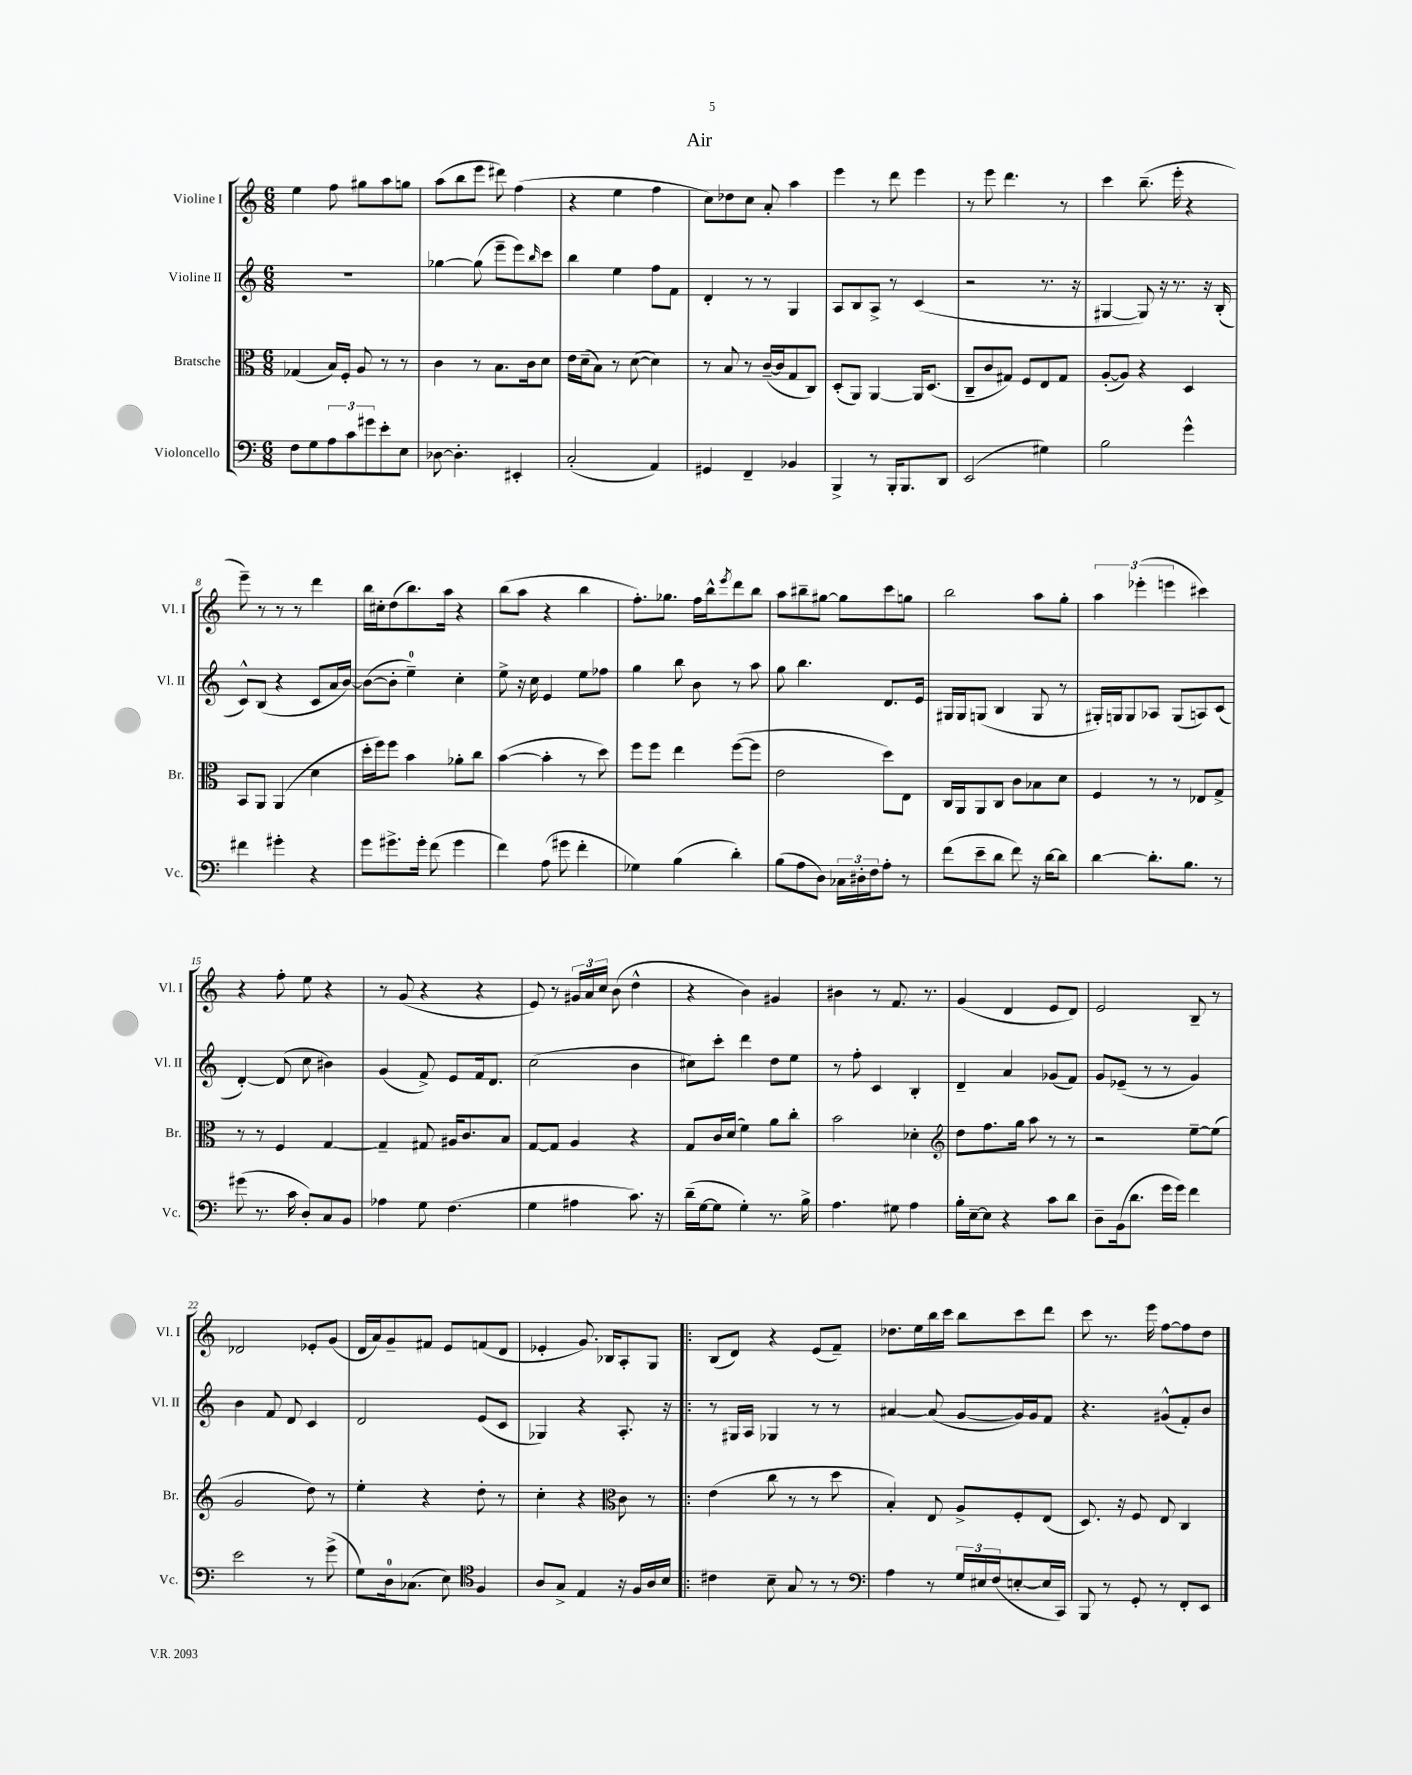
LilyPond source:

\header { title = "Air" }
<<
\new StaffGroup <<
\new Staff = "s0" \with { instrumentName = "Violine I" shortInstrumentName = "Vl. I" } {
    \clef treble \key c \major \numericTimeSignature \time 6/8
    e''4 f''8 gis''8 a''8 g''8 |
    a''8( b''8 e'''8 dis'''8) f''4( |
    r4 e''4 f''4 |
    c''8) des''8 c''8 a'8-. a''4 |
    e'''4 r8 d'''8 e'''4 |
    r8 e'''8 d'''4. r8 |
    c'''4 b''8.--( e'''16-. r4 |
    e'''8--) r8 r8 r8 d'''4 |
    b''16 cis''16-. d''8( b''8.) a''16 r4 |
    b''8( a''8 r4 b''4 |
    f''8.-.) ges''8. f''16 b''16-^ \acciaccatura { e'''8 } d'''8 b''8 |
    a''8 bis''8-- gis''8~ gis''8 c'''8 g''8 |
    b''2 a''8 g''8-. |
    \tuplet 3/2 { a''4 ees'''4-.( e'''4 } cis'''4) |
    r4 f''8-. e''8 r4 |
    r8 g'8( r4 r4 |
    e'8) r8 \tuplet 3/2 { gis'16 a'16 c''16 } b'8( d''4-^ |
    r4 b'4) gis'4 |
    bis'4 r8 f'8. r8. |
    g'4( d'4 e'8 d'8) |
    e'2 b8-- r8 |
    des'2 ees'8-. g'8( |
    d'16 a'16) g'8-- fis'8 e'8 f'8( d'8 |
    ees'4-. g'8.) bes16 a8-. g8 |
    \bar ".|:" b8( d'8) r4 e'8( f'8--) |
    des''8. e''16 b''16 c'''16 b''8 c'''8 d'''8 |
    c'''8 r8. e'''16 f''8~ f''8 d''8 \bar "|." |
}
\new Staff = "s1" \with { instrumentName = "Violine II" shortInstrumentName = "Vl. II" } {
    \clef treble \key c \major \numericTimeSignature \time 6/8
    R2. |
    ges''4~ ges''8( e'''8-- e'''8) \grace { b''16 } c'''8 |
    b''4 e''4 f''8 f'8 |
    d'4-. r8 r8 g4 |
    a8 b8 a8-> r8 c'4( |
    r2 r8. r16 |
    gis4~ gis8) r16 r8. r16 b16-.( |
    c'8-^) b8( r4 c'8 a'16 b'16~) |
    b'8~( b'8-. e''4-0--) c''4-. |
    e''8-> r16 c''16 e'4 e''8 fes''8 |
    g''4 b''8 b'8 r8 a''8 |
    g''8 b''4. d'8. e'16 |
    gis16 gis16 g8( b4 g8 r8 |
    gis16-.) g16 g8 aes8 g8( a8) c'8( |
    d'4~-.) d'8( c''8 bis'4) |
    g'4( f'8->) e'8 f'16 d'8. |
    c''2( b'4 |
    cis''8) c'''8-. d'''4 d''8 e''8 |
    r8 f''8-. c'4 b4-. |
    d'4-- a'4 ges'8( f'8) |
    g'8 ees'8--( r8 r8 g'4) |
    b'4 f'8 d'8 c'4 |
    d'2 e'8( c'8 |
    ges4) r4 a8.-. r16 |
    \bar ".|:" r8 gis16 a16 ges4 r8 r8 |
    ais'4~ ais'8( g'8~ g'16) g'16 f'8 |
    r4. gis'8-^( f'8-.) b'8 \bar "|." |
}
\new Staff = "s2" \with { instrumentName = "Bratsche" shortInstrumentName = "Br." } {
    \clef alto \key c \major \numericTimeSignature \time 6/8
    ges4( b16) f16-. a8 r8 r8 |
    c'4 r8 b8. c'16 d'8 |
    e'16 d'16--( b8) r8 d'8~( d'4) |
    r8 b8 r8 c'16~--( c'16 g8 c8) |
    d8-.( a,8) a,4~ a,16 d8.( |
    c8-- c'8 gis8) f8 e8 gis8 |
    a8~-.( a8) r4 d4 |
    b,8 a,8 a,4( d'4 |
    d''16-. f''16) f''8 b'4 aes'8-. c''8 |
    b'4~( b'4-. r8 d''8) |
    f''8 f''8 e''4 f''8~( f''8 |
    e'2 d''8) e8 |
    c16 a,16 a,8 c8 c'8 bes8 d'8 |
    f4 r8 r8 ees8 g8-> |
    r8 r8 f4 g4~ |
    g4-- gis8 ais16 c'8. b8 |
    g8~ g8 a4 r4 |
    g8 c'16 d'16( f'4) a'8 c''8-. |
    b'2 des'4-. |
    \clef treble d''8 f''8. g''16 a''8 r8 r8 |
    r2 e''8~-- e''8( |
    g'2 d''8) r8 |
    e''4-. r4 d''8-. r8 |
    c''4-. r4 \clef alto c'8 r8 |
    \bar ".|:" e'4( c''8 r8 r8 d''8 |
    b4-.) e8 a8-> f8-. e8( |
    d8.) r16 f8 e8 c4 \bar "|." |
}
\new Staff = "s3" \with { instrumentName = "Violoncello" shortInstrumentName = "Vc." } {
    \clef bass \key c \major \numericTimeSignature \time 6/8
    f8 g8 \tuplet 3/2 { a8 c'8 gis'8 } e'8-. e8 |
    des8~ des4.-. eis,4-. |
    c2-.( a,4) |
    gis,4 f,4-- bes,4 |
    b,,4-> r8 b,,16-. b,,8. d,8 |
    e,2( gis4) |
    b2 g'4-^ |
    fis'4 gis'4-. r4 |
    g'8 gis'8.-> gis'16-. f'8( gis'4 |
    f'4) a8( gis'8 f'4-. |
    ges4) b4( d'4-.) |
    b8( a8 d8) \tuplet 3/2 { ces16 dis16-. f16 } a8-. r8 |
    f'8( e'8-- d'8 f'8) r16 d'16~ d'8 |
    d'4~ d'8.-. b8. r8 |
    gis'8( r8. c'16 d8-.) c8 b,8 |
    aes4 g8 f4.( |
    g4 ais4 c'8.) r16 |
    d'16--( g16~ g8 g4-.) r8. b16-> |
    a4. gis8 a4 |
    b16-. e16~-- e8 r4 c'8 d'8 |
    d8-- b,16( d'8. g'16 g'16) f'4 |
    e'2 r8 g'8->( |
    g8) d16-0 ces8.( e8) \clef tenor f4 |
    a8 g8-> e4 r16 f16 a16 b16 |
    \bar ".|:" cis'4 b8-- g8 r8 r8 |
    \clef bass a4 r8 \tuplet 3/2 { g16 eis16 f16( } e8~-. e16 c,16) |
    b,,8 r8 g,8-. r8 f,8-. e,8 \bar "|." |
}
>>
>>
